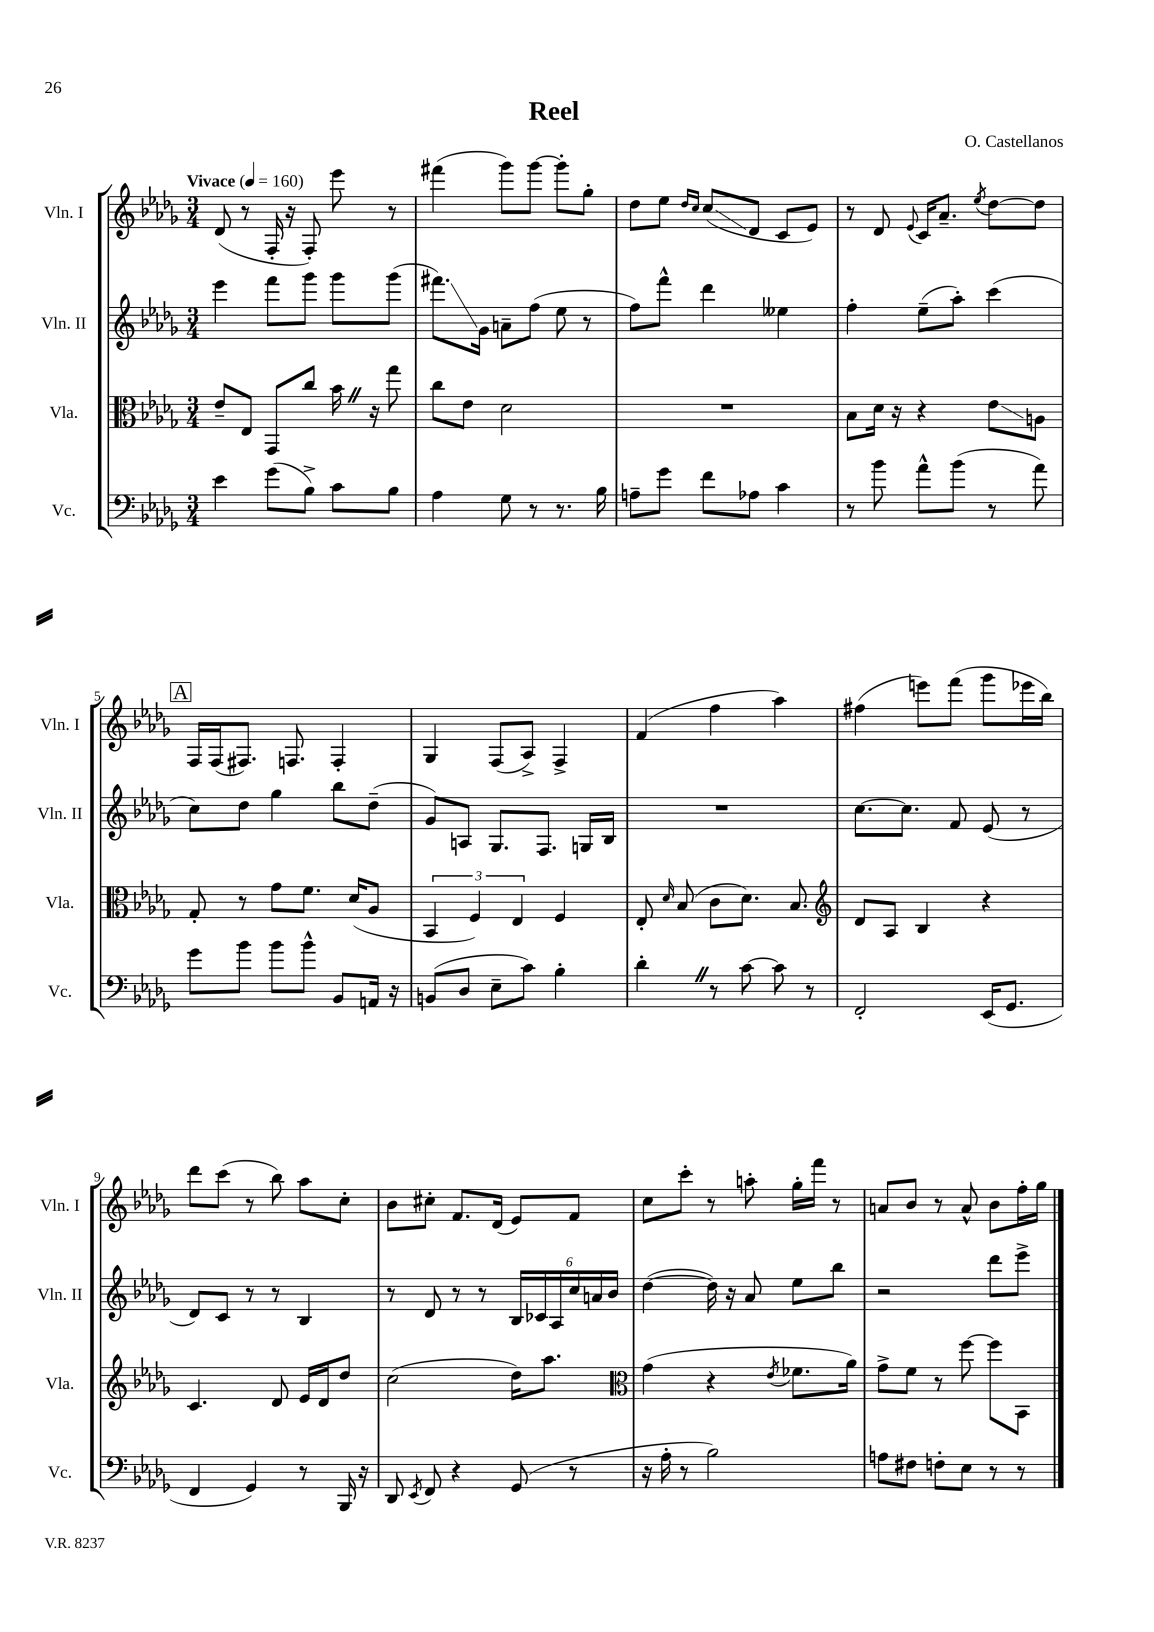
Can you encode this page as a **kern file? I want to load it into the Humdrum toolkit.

**kern	**kern	**kern	**kern
*staff4	*staff3	*staff2	*staff1
*clefF4	*clefC3	*clefG2	*clefG2
*k[b-e-a-d-g-]	*k[b-e-a-d-g-]	*k[b-e-a-d-g-]	*k[b-e-a-d-g-]
*M3/4	*M3/4	*M3/4	*M3/4
*MM160	*MM160	*MM160	*MM160
4e-\	8e-~/L	4eee-\	(8d-/
.	8E-/J	.	8r
(8g-\L	8GG-/L	8fff\L	16F'/
.	.	.	16r
8B-^\J)	8cc/J	8ggg-\J	8F'/)
8c\L	16b-\	8ggg-\L	8eee-\
.	16r	.	.
8B-\J	8gg-\	(8ggg-\J	8r
=	=	=	=
4A-\	8cc\L	8.fff#\L)	(4fff#\
.	8e-\J	.	.
.	.	16g-\Jk	.
8G-\	2d-\	8a~\L	8ggg-\L)
8r	.	(8ff\J	[8ggg-\J
8.r	.	8ee-\	8ggg-'\]L
.	.	8r	8gg-'\J
16B-\	.	.	.
=	=	=	=
8A~\L	2.r	8ff\L)	8dd-\L
8g-\J	.	8fff^^\J	8ee-\J
.	.	.	16qqdd-/LL
.	.	.	16qqcc/JJ
8f\L	.	4ddd-\	(8cc/L
8A-\J	.	.	8d-/J
4c\	.	4ee--\	8c/L
.	.	.	8e-/J)
=	=	=	=
8r	8B-\L	4ff'\	8r
8b-\	16d-\Jk	.	8d-/
.	16r	.	.
.	.	.	8qqe-/
8a-^^\L	4r	(8ee-~\L	16c/LK
.	.	.	8.a-~/J
(8b-\J	.	8aa-'\J)	.
.	.	.	8qee-/
8r	8e-\L	(4ccc\	[8dd-\L
8a-\)	8A\J	.	8dd-\]J
=	=	=	=
8g-\L	8G-'/	8cc\L)	16F/LL
.	.	.	(16F/J
8b-\J	8r	8dd-\J	8.F#/J)
8b-\L	8g-\L	4gg-\	.
.	.	.	8.F/
8b-^^\J	8.f\J	.	.
8BB-/L	.	8bb-\L	4F'/
.	(16d-/LK	.	.
16AA/Jk	8A-/J	(8dd-~\J	.
16r	.	.	.
=	=	=	=
(8BB/L	6BB-/	8g-/L)	4G-/
8D-/J	.	8A/J	.
.	6F/)	.	.
8E-~\L	.	8.G-/L	(8F/L
.	6E-/	.	.
8c\J)	.	.	8A-^/J)
.	.	8.F/J	.
4B-'\	4F/	.	4F^/
.	.	16G/LL	.
.	.	16B-/JJ	.
=	=	=	=
4d-'\	8E-'/	2.r	(4f/
.	16qqd-/	.	.
.	(8B-/	.	.
8r	8c\L	.	4ff\
[8c\	8.d-\J)	.	.
8c\]	.	.	4aa-\)
.	8.B-/	.	.
8r	.	.	.
=	=	=	=
*	*clefG2	*	*
2FF'/	8d-/L	[8.cc\L	(4ff#\
.	8A-/J	.	.
.	.	8.cc\]J	.
.	4B-/	.	8eee\L)
.	.	8f/	(8fff\J
(16EE-/LK	4r	(8e-/	8ggg-\L
8.GG-/J	.	.	.
.	.	8r	16eee-\L
.	.	.	16bb-\JJ)
=	=	=	=
4FF/	4.c/	8d-/L)	8ddd-\L
.	.	8c/J	(8ccc\J
4GG-/)	.	8r	8r
.	8d-/	8r	8bb-\)
8r	16e-/LL	4B-/	8aa-\L
.	16d-/J	.	.
16BBB-/	8dd-/J	.	8cc'\J
16r	.	.	.
=	=	=	=
8DD-/	(2cc\	8r	8b-\L
8qEE-/	.	.	.
8FF/	.	8d-/	8cc#'\J
4r	.	8r	8.f/L
.	.	8r	.
.	.	.	(16d-/Jk
(8GG-/	16dd-\LK)	24B-/LL	8e-/L)
.	.	24c-/	.
.	8.aa-\J	.	.
.	.	24A-/	.
8r	.	24cc/	8f/J
.	.	24a/	.
.	.	24b-/JJ	.
=	=	=	=
*	*clefC3	*	*
16r	(4g-\	([4dd-\	8cc\L
16A-'\	.	.	.
8r	.	.	8ccc'\J
2B-\)	4r	16dd-\])	8r
.	.	16r	.
.	.	8a-/	8aa'\
.	8qe-/	.	.
.	8.f-\L	8ee-\L	16gg-'\LL
.	.	.	16fff\JJ
.	.	8bb-\J	8r
.	16a-\Jk)	.	.
=	=	=	=
8A\L	8g-^\L	2r	8a/L
8F#\J	8f\J	.	8b-/J
8F'\L	8r	.	8r
8E-\J	[8ff\	.	8a^^/
8r	8ff\]L	8ddd-\L	8b-\L
8r	8BB-\J	8eee-^\J	16ff'\L
.	.	.	16gg-\JJ
==	==	==	==
*-	*-	*-	*-
